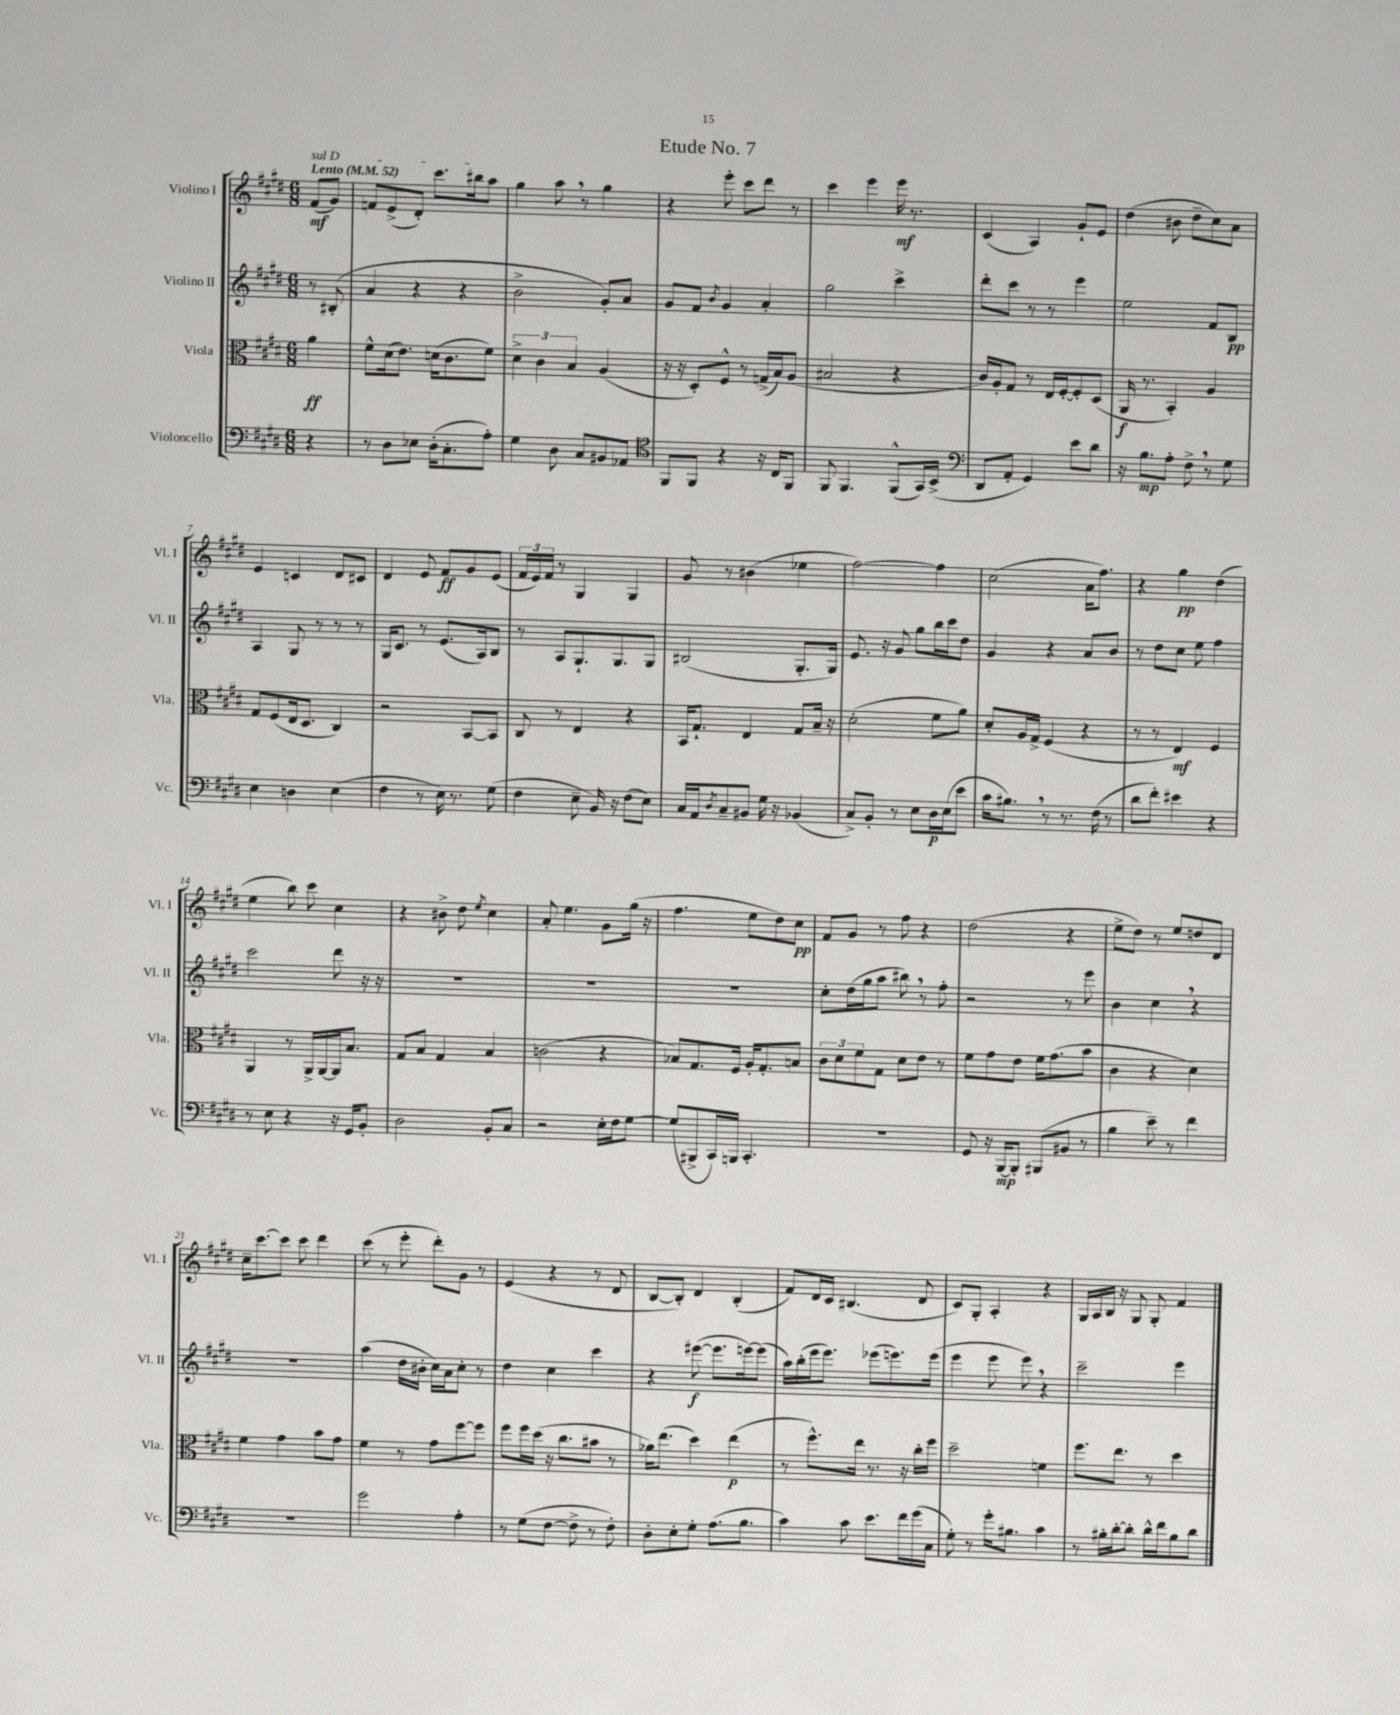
\header { title = "Etude No. 7" }
<<
\new StaffGroup <<
\new Staff = "s0" \with { instrumentName = "Violino I" shortInstrumentName = "Vl. I" } {
    \clef treble \key e \major \numericTimeSignature \time 6/8 \partial 4 \tempo "Lento" 4 = 52
    \once \override TextSpanner.bound-details.left.text = \markup { \italic "sul D" } fis'8\mf\startTextSpan( gis'8) |
    f'8 e'8->( dis'8-.) cis'''8. bis''16 a''8\stopTextSpan |
    gis''4 a''8 \breathe r8 gis''4 |
    r4 e'''8-. cis'''8 dis'''8 r8 |
    cis'''4 e'''4 e'''16\mf r8. |
    cis'4( a4) gis'8-! e'8 |
    dis''4( bis'8 dis''8-- cis''8) a'8 |
    e'4 c'4 dis'8 cis'8 |
    dis'4 e'8 fis'8\ff gis'8 e'8( |
    \tuplet 3/2 { fis'16 e'16) fis'16 } r8 gis4 gis4 |
    gis'8 r8 bis'4( ees''4 |
    fis''2~) fis''4 |
    cis''2( a'16 fis''8.) |
    r4 gis''4\pp dis''4( |
    e''4 b''8) cis'''8 cis''4 |
    r4 bis'8-> dis''8 \acciaccatura { e''8 } cis''4 |
    a'8-. e''4. gis'8 gis''16( r16 |
    fis''4. e''8 dis''8) cis''8\pp |
    fis'8 gis'8 r8 fis''8 r4 |
    dis''2( r4 |
    e''8-> dis''8) r8 e''8 d''8 dis'8 |
    cis''16-- cis'''8.~ cis'''8 cis'''8 dis'''4 |
    cis'''8( r8 e'''8-. dis'''8-.) gis'8 r8 |
    e'4( r4 r8 dis'8 |
    b8~ b8-.) dis'4 b4-.( |
    fis'8) dis'16 cis'16 bis4.( dis'8 |
    cis'8) gis8-. a4-. r4 |
    gis16 a16 b16 r16 gis8 gis8-. fis'4 \bar "|." |
}
\new Staff = "s1" \with { instrumentName = "Violino II" shortInstrumentName = "Vl. II" } {
    \clef treble \key e \major \numericTimeSignature \time 6/8 \partial 4
    r8 bis8-.( |
    a'4 r4 r4 |
    b'2-> gis'8-.) a'8 |
    gis'8 fis'8 \acciaccatura { b'8 } gis'4 a'4-. |
    gis''2 cis'''4-> |
    dis'''8-. cis'''8 r8 r8 e'''4 |
    e''2 fis'8 b8\pp |
    a4 gis8 r8 r8 r8 |
    gis16 cis'8. r8 e'8.( a16) b8 |
    r8 a8 gis8.-! gis8. gis8 |
    bis2( gis8.-. gis16) |
    e'8. r16 gis'8 gis''8 b''16 cis'''16 dis''8 |
    gis'4 r4 a'8 b'8 |
    r8 dis''8 cis''8 e''8 fis''4 |
    cis'''2 dis'''8 r16 r16 |
    R2. |
    R2. |
    R2. |
    cis''8-. dis''16( gis''16 a''8 bis''8) \breathe r8 fis''8-. |
    r2 r8 e'''8 |
    b'4 cis''4 \breathe r4 |
    R2. |
    a''4( dis''16 bis'16-. cis''16) a'16 cis''8-. r8 |
    dis''4 cis''4 cis'''4 |
    r4 eis'''8~\f( eis'''8. e'''16~) e'''8( |
    a''16) b''16-.( e'''16 e'''8.) ees'''8( e'''8.) e'''16( |
    e'''4 e'''8 e'''8) \breathe r4 |
    cis'''2-- e'''4 \bar "|." |
}
\new Staff = "s2" \with { instrumentName = "Viola" shortInstrumentName = "Vla." } {
    \clef alto \key e \major \numericTimeSignature \time 6/8 \partial 4
    a'4\ff |
    fis'8-^ dis'16( e'8.) d'16( cis'8. fis'8) |
    \tuplet 3/2 { dis'4-> cis'4 b4 } a4( |
    r16 r16 dis8-.) fis8-^ r8 g16->( b16) a8( |
    bis2 r4 |
    cis'16) a16-. gis8 r8 e16 fis16~-. fis8-. dis8( |
    a,16\f r8. b,4-.) a4 |
    gis8 fis8( e16 dis8. cis4) |
    r2 b,8~ b,8 |
    cis8 r8 e4 r4 |
    b,16 gis8.-! e4 gis8 b16-- r16 |
    dis'2-.( fis'8 a'8) |
    dis'8-. a16 gis16-> fis4( r4 |
    r8 r8 e4\mf) fis4 |
    a,4 r8 a,16-> a,16~ a,16 b8. |
    gis8 b8 gis4 b4 |
    c'2( r4 |
    bes8) gis8. fis16 a16-. gis8.-. b8 |
    \tuplet 3/2 { cis'8 dis'8 fis'8 } gis8 dis'8 e'8 r8 |
    fis'8 gis'8 e'8 fis'16 gis'8.( b'8 |
    cis'4 r4 dis'4) |
    fis'4 gis'4 b'8 gis'8 |
    fis'4 r8 gis'8 fis''8~ fis''8 |
    fis''8 fis''16 dis''16( r16 cis''8. bis'8 r8 |
    aes'16) e''8.( dis''4) e''4\p( |
    r8 fis''8.-^) e''16 r8. r16 cis''16-. fis''16 |
    dis''2-- f'4 |
    fis''8. e''8. r8 dis''4 \bar "|." |
}
\new Staff = "s3" \with { instrumentName = "Violoncello" shortInstrumentName = "Vc." } {
    \clef bass \key e \major \numericTimeSignature \time 6/8 \partial 4
    r4 |
    r8 dis8 ees8 dis16-.( cis8.-. a8-.) |
    gis4 dis8 cis8 bis,8 aes,8 |
    \clef tenor fis,8 fis,8 r4 r16 cis16 fis,8 |
    fis,8 fis,4. fis,8-^( gis,16) b,16->( |
    \clef bass dis,8 a,8-. gis,4) e'8 dis'8 |
    r16 b8.\mp a8-. fis8-> \breathe r8 gis8 |
    e4 d4 e4( |
    fis4 r8 e16) r8. gis8( |
    fis4 e8-- b,16) r16 fis8( e8) |
    cis16 a,16 \acciaccatura { dis8 } cis8-- bis,8 gis16 r16 bes,4( |
    cis8->) b,8-. r8 e8 dis16\p e16( e'8 |
    cis'16 bis8.) \breathe r8 r8. fis16( r8 |
    dis'8 fis'8-.) eis'4 r4 |
    r8 e8 r4 r16 gis,16 b,8-. |
    dis2 b,8-. cis8 |
    r2 e16-. fis16 gis8~ |
    gis8( bis,,8-> cis,16) b,,16 cis,4.-. |
    R2. |
    gis,8 r16 b,,16~\mp b,,8-. bis,,8( bis,8 r8 |
    b4 e'8--) r8 fis'4 |
    R2. |
    gis'2 a4-. |
    r8 gis8( fis8~ fis8-> r8 fis8-.) |
    dis8-. e8-. gis8-. a8.( b8. |
    cis'4) cis'8 e'8. fis'16 gis'16( cis16 |
    gis8-.) r8 gis'16-. bis8. cis'4 |
    r8 bis16-. dis'16~-. dis'8-. dis'16-^ fis'16 bis8 dis'8 \bar "|." |
}
>>
>>
